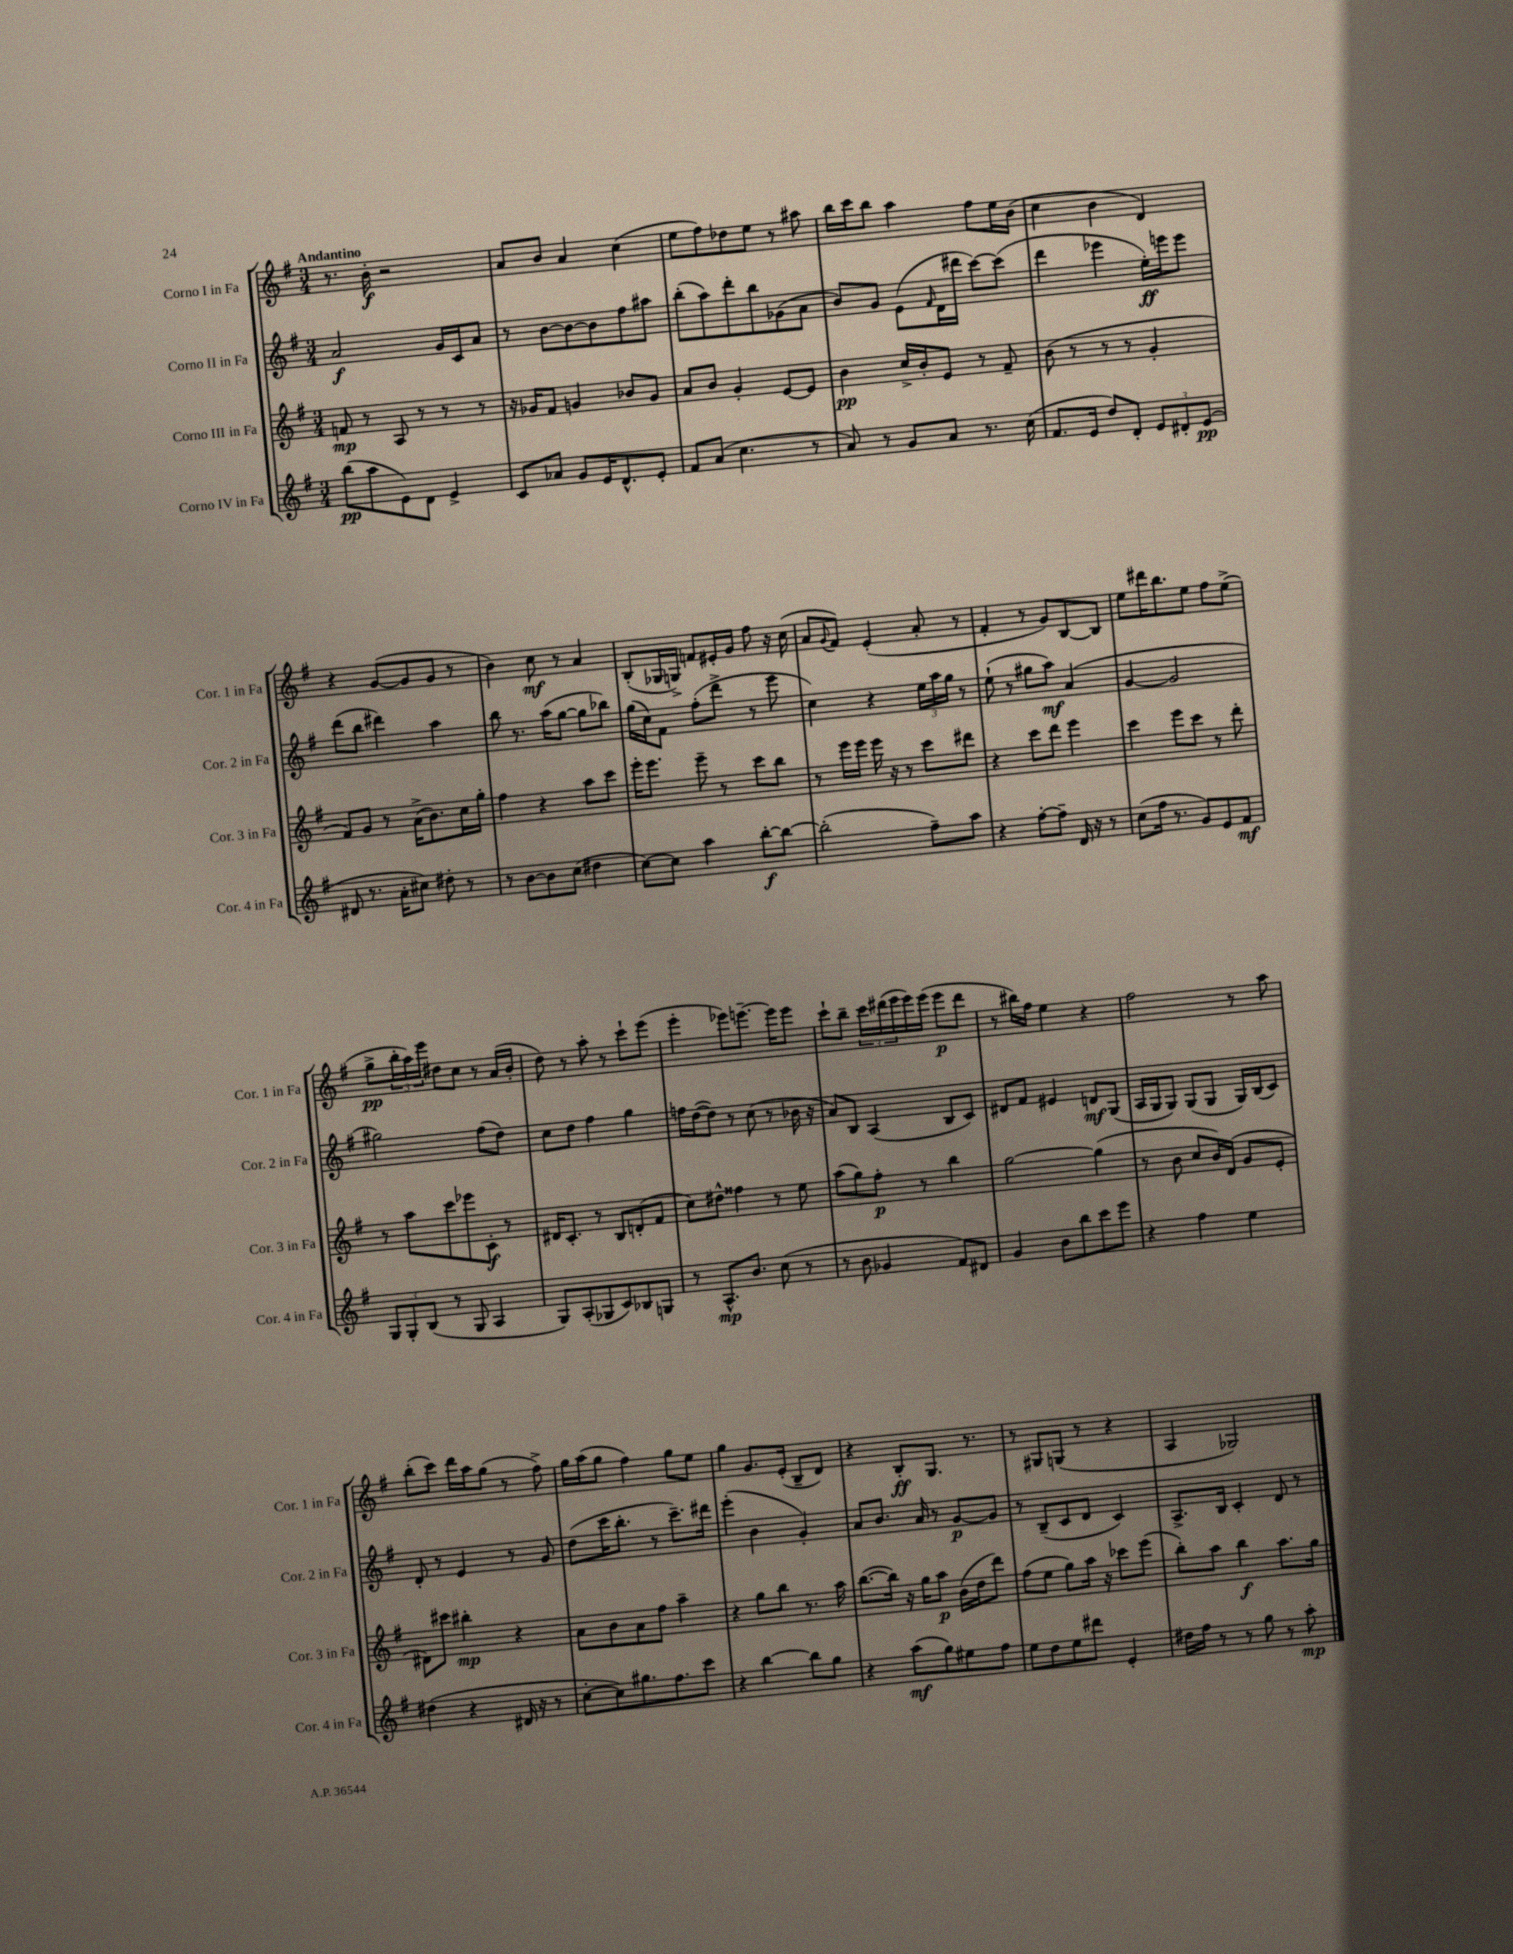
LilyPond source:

<<
\new StaffGroup <<
\new Staff = "s0" \with { instrumentName = "Corno I in Fa" shortInstrumentName = "Cor. 1 in Fa" } {
    \clef treble \key g \major \numericTimeSignature \time 3/4 \tempo "Andantino"
    r8. b'16-.\f r2 |
    a'8 b'8 a'4 c''4( |
    e''8 fis''8) des''8 e''8 r8 ais''8 |
    b''16 c'''16 b''8 a''4 fis''8 e''16 b'16( |
    c''4 b'4 d'4) |
    r4 g'8~( g'8 g'8 r8 |
    b'4) c''8\mf r8 a'4 |
    b8-.( ges16 g16->) f'8 eis'16-. g'16 fis''8 r16 c''16( |
    a'8 \appoggiatura { g'8 } fis'8) e'4-.( a'8-. r8 |
    fis'4-. r8 g'8) b8~ b8 |
    e''8 dis'''16 b''8. e''8 fis''8 e''8->( |
    g''8->\pp \tuplet 3/2 { b''16-. a''16) e'''16 } dis''8 c''8 r8 a'16( b'16-. |
    d''8) r8 a''8-. r8 c'''8-! e'''8( |
    e'''4-. ees'''8) e'''8.~-- e'''16 e'''8 |
    c'''8-! b''8-- \tuplet 3/2 { c'''16 dis'''16( e'''16 } e'''16) e'''16( e'''8\p dis'''8 |
    r8 bis''16) fis''16 e''4 r4 |
    fis''2 r8 a''8 |
    b''8-.( c'''8) d'''16 a''16 g''8( r8 fis''8->) |
    g''16 a''16( g''8 fis''4) g''8 e''8 |
    g''4 g'8. e'16-.( b8-- d'8) |
    r4 b8-.\ff g8. r8. |
    r8 gis8 g8( r8 r4 |
    a4 ges2) \bar "|." |
}
\new Staff = "s1" \with { instrumentName = "Corno II in Fa" shortInstrumentName = "Cor. 2 in Fa" } {
    \clef treble \key g \major \numericTimeSignature \time 3/4
    a'2\f g'16 c'16 a'8 |
    r8 b'8~ b'8~ b'8 fis''8 ais''8 |
    b''8-.( a''8) d'''8-. b''8 ges'8( a'8 |
    b'8) g'8 e'8( \grace { fis'16 } d'16 dis'''16 c'''8~) c'''8( |
    d'''4 ees'''4 e''16-.\ff) e'''16 e'''8 |
    d'''8( b''8 dis'''4) a''4 |
    b''8 r8. a''16( g''8~ g''8 bes''8) |
    g''16( c''16) fis'8 fis''8-.( d'''8-> r8 e'''8 |
    c''4) r4 \tuplet 3/2 { e''16 a''16 g''16 } r8 |
    e''8-!( r8 gis''8 a''8\mf) a'4( |
    g'4~ g'2 |
    gis''2) fis''8( d''8) |
    c''8 d''8 fis''4 g''4 |
    f''16 d''16~( d''8) r8 c''8( r8 bes'16 r16 |
    a'8) b8 a4( b8 c'8) |
    dis'8 fis'8 eis'4 d'8\mf g8( |
    a16 g16 g8) g8( g8 g16) b16( c'8) |
    d'8-. r8 e'4 r8 g'8 |
    d''8( c'''16 b''8.-. r8 c'''8.--) dis'''16 |
    e'''4-.( b'4 g'4-.) |
    a'8 b'8. a'16 r8 g'8~\p g'8 |
    r8 b8--( c'8 d'8 c'4) |
    a8.-> b16 c'4-. d'8 r8 \bar "|." |
}
\new Staff = "s2" \with { instrumentName = "Corno III in Fa" shortInstrumentName = "Cor. 3 in Fa" } {
    \clef treble \key g \major \numericTimeSignature \time 3/4
    f'8\mp r8 a8 r8 r8 r8 |
    r16 ges'16 fis'8 g'4 bes'8 g'8 |
    a'8 b'8 g'4-. e'8~ e'8 |
    b'4\pp c''16-> b'16-. e'8 r8 fis'8-- |
    b'8( r8 r8 r8 g'4-. |
    fis'8) g'8 r8 a'16->( b'8.) c''16 g''16-. |
    fis''4 r4 a''8 c'''8 |
    e'''16-. e'''8. e'''8-- r8 c'''8 b''8 |
    r8 e'''16 e'''16 e'''16 r16 r8 c'''8 dis'''8 |
    r4 c'''8 d'''8 e'''4 |
    c'''4 e'''8 c'''8 r8 d'''8-. |
    r8 a''8 c'''8 ees'''8 c'8-.\f r8 |
    dis'16 c'8.-. r8 b8 d'8-.( fis'8 |
    c''8) dis''8-^ fisis''4 r8 e''8 |
    a''8( g''8) fis''8-.\p r8 b''4 |
    g''2~ g''4( |
    r8 b'8 c''8 b'16) d'16( g'8 e'8-. |
    dis'8) cis'''8 bis''4-.\mp r4 |
    a'8 b'8 a'8 fis''8 a''4-- |
    r4 g''8 b''8 r8. a''16 |
    b''8.~( b''16) r16 g''16 a''8\p b'16( d''16 d'''8) |
    fis''8( e''8 g''8) a''16 r16 ces'''8 e'''8( |
    b''8-.) a''8 b''4\f a''8. g''16 \bar "|." |
}
\new Staff = "s3" \with { instrumentName = "Corno IV in Fa" shortInstrumentName = "Cor. 4 in Fa" } {
    \clef treble \key g \major \numericTimeSignature \time 3/4
    b''8\pp( a''8 e'8) d'8 e'4-> |
    c'8 aes'8 g'8 e'16 d'8.-^ e'8-. |
    fis'8 a'8( c''4. r8 |
    a'8) r8 g'8 a'8 r8. c''16( |
    fis'8. e'16 d''8) d'8-. \tuplet 3/2 { e'8 dis'8-. e'8\pp( } |
    dis'8 r8. a'16-. cis''8) dis''8-. r8 |
    r8 b'8~ b'8 c''8( dis''4 |
    c''8~) c''8 a''4 b''8~-.\f b''8~ |
    b''2-.( fis''8--) a''8 |
    r4 fis''8~-. fis''8-- d'16 r16 r8 |
    c''8( fis''16 r8. g'8) e'8 fis'8\mf |
    \tuplet 3/2 { g8 g8-. b8( } r8 g8 a4 |
    g8) a8-.( ges8 c'8) bes8 g8 |
    r8 a8.-^\mp b'8. c''8( r8 |
    r8 b'8 ges'4 fis'8) dis'8 |
    g'4 b'8 b''8 c'''8 e'''8 |
    r4 fis''4 e''4 |
    dis''4( r4 dis'16 r16 r8 |
    c''8~-. c''8) gis''8. fis''8. c'''8 |
    r4 b''4~ b''8 g''8 |
    r4 a''8\mf( g''8) eis''8 fis''8 |
    e''8 d''8 e''8 dis'''8 e'4-. |
    dis''16 fis''16 r8 r8 g''8 r8 a''8-.\mp \bar "|." |
}
>>
>>
\layout { \context { \Score \remove "Bar_number_engraver" } }
